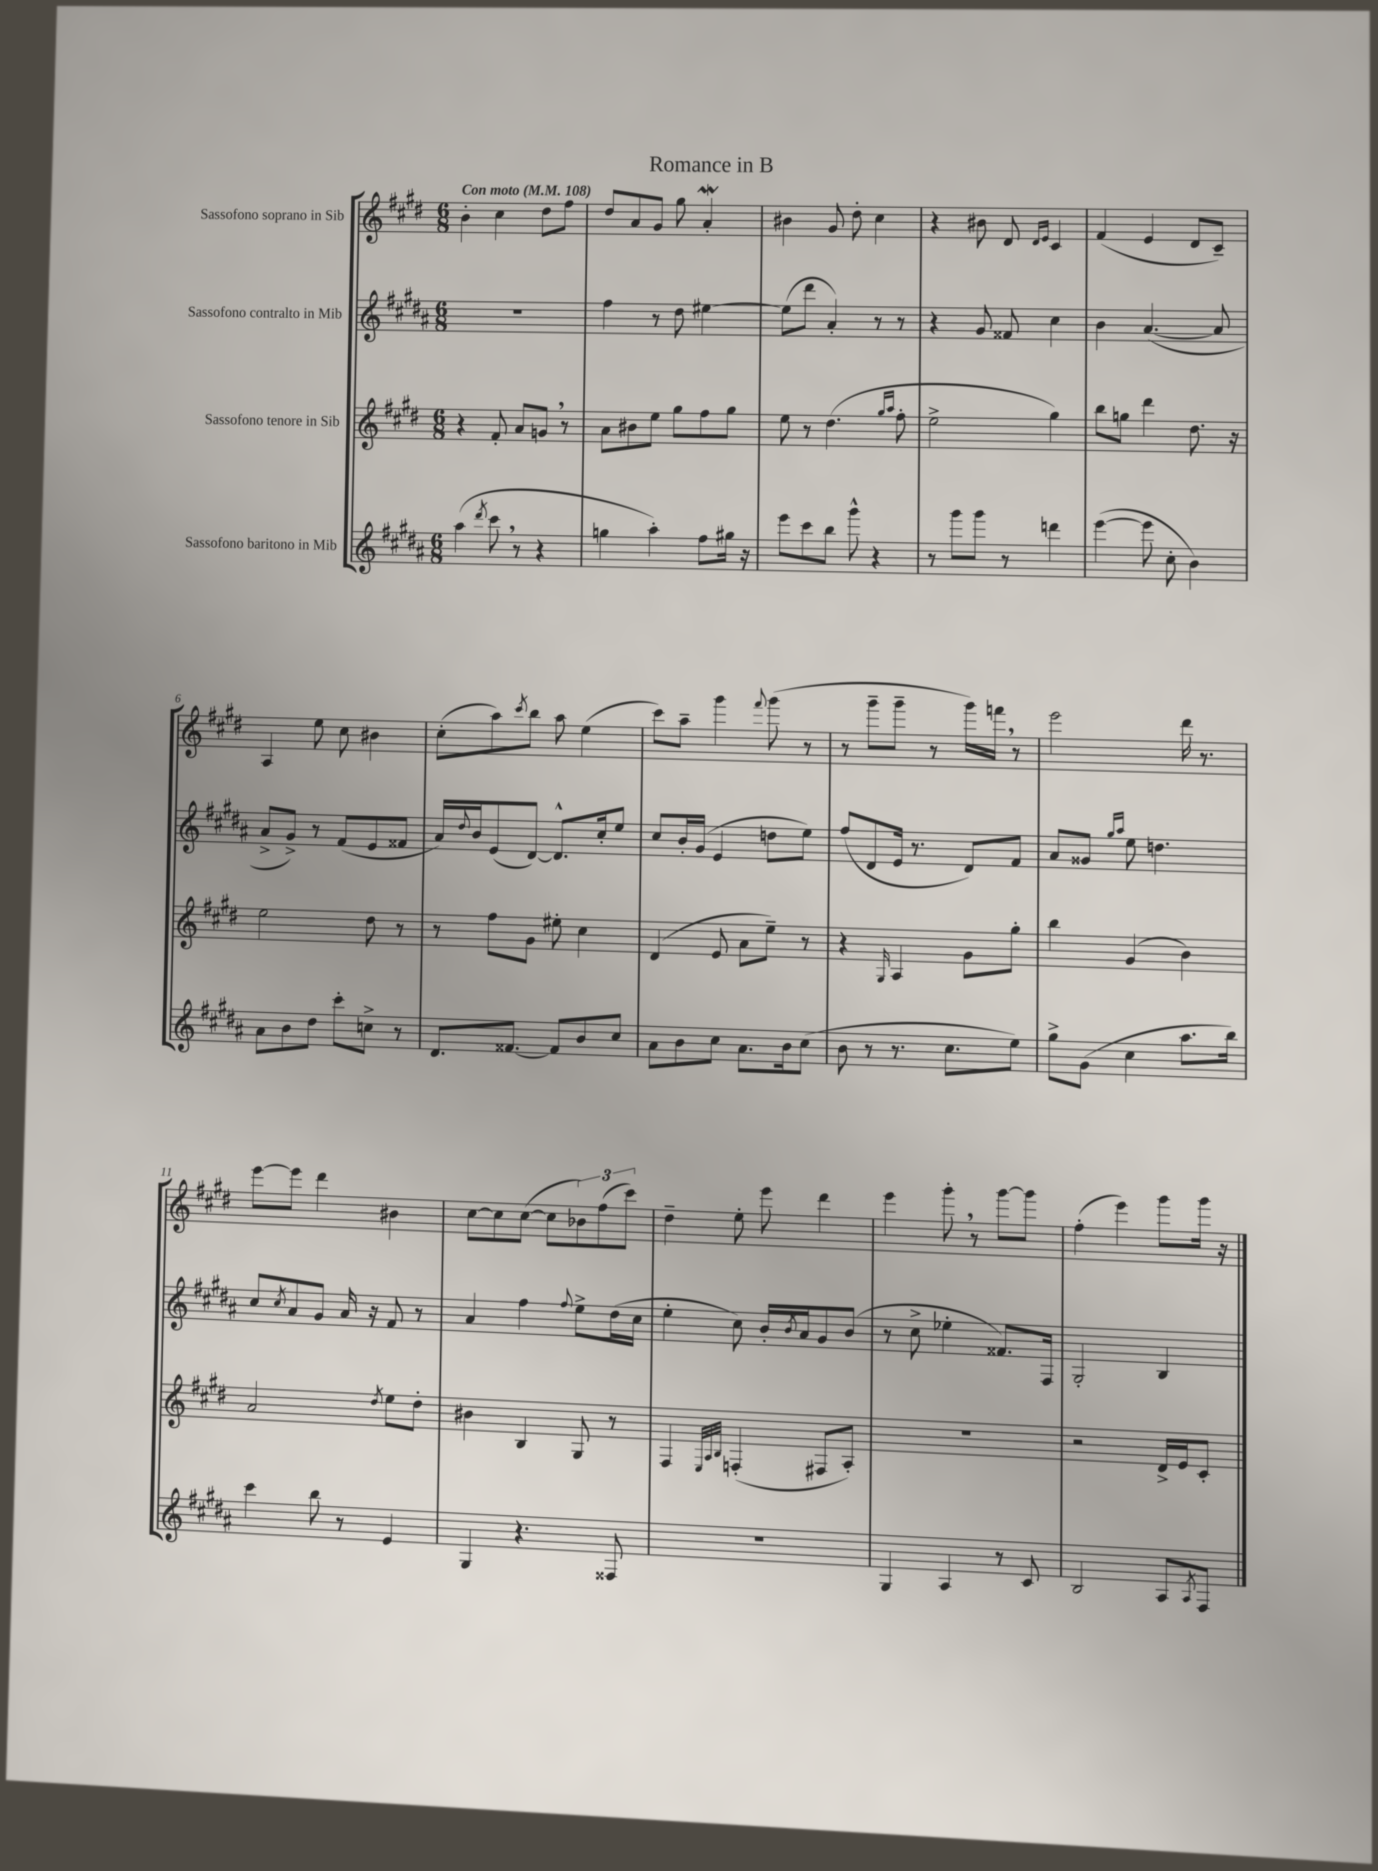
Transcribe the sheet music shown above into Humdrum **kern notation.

**kern	**kern	**kern	**kern
*staff4	*staff3	*staff2	*staff1
*clefG2	*clefG2	*clefG2	*clefG2
*k[f#c#g#d#a#]	*k[f#c#g#d#]	*k[f#c#g#d#a#]	*k[f#c#g#d#]
*M6/8	*M6/8	*M6/8	*M6/8
*MM108	*MM108	*MM108	*MM108
(4aa#	4r	2.r	4b'
8qddd#	.	.	.
8ccc#	8f#'	.	4cc#
8r	8a	.	.
4r	8g	.	8dd#
.	8r	.	8ff#
=	=	=	=
4gg	8a	4ff#	8dd#
.	8b#	.	8a
4aa#')	8ee	8r	8g#
.	8gg#	8dd#	8gg#
8ff#	8ff#	[4ee#	4a'
16gg#	8gg#	.	.
16r	.	.	.
=	=	=	=
8eee	8ee	(8ee#]	4b#
8ccc#	8r	8ddd#	.
8bb	(4.dd#	4a#')	8g#
8ggg#^^	.	.	8dd#'
4r	.	8r	4cc#
.	16qqgg#	.	.
.	16qqaa	.	.
.	8ff#'	8r	.
=	=	=	=
8r	2ee^	4r	4r
8ggg#	.	.	.
8ggg#	.	8g#	8b#
8r	.	8f##	8d#
.	.	.	16qqd#
.	.	.	16qqe
4ddd	4gg#)	4cc#	4c#
=	=	=	=
([4eee	8bb	4b	(4f#
.	8gg	.	.
8eee]	4ddd#	([4.a#	4e
8cc#'	.	.	.
4b)	8.dd#	.	8d#
.	.	8a#]	8c#~)
.	16r	.	.
=	=	=	=
8a#	2ee	8a#^	4A
8b	.	8g#^)	.
8dd#	.	8r	8ee
8ccc#'	.	(8f#	8cc#
8cc^	8dd#	8e	4b#
8r	8r	8f##	.
=	=	=	=
8.d#	8r	16a#)	(8cc#'
.	.	8qqdd#	.
.	.	16b	.
.	8ff#	(8e	8aa)
[8.f##	.	.	.
.	.	.	8qccc#
.	8g#	[8d#)	8bb
8f##]	8ee#'	8.d#^^]	8aa
8b	4cc#	.	(4ee
.	.	16cc#'	.
8cc#	.	8ee	.
=	=	=	=
8a#	(4d#	8cc#	8ccc#)
8b	.	16b'	8aa~
.	.	(16g#	.
8cc#	8e	4e	4ggg#
8.a#	8a	.	.
.	.	.	8qqfff#
.	8ee~)	8dd	(8ggg#
16b	.	.	.
(8cc#	8r	8ee)	8r
=	=	=	=
8b	4r	(8ff#	8r
8r	.	8d#	8ggg#~
.	16qqG#	.	.
8.r	4A	16e	8ggg#~
.	.	8.r	.
.	.	.	8r
8.cc#	.	.	.
.	8g#	8d#)	16ggg#)
.	.	.	16fff
8ee)	8gg#'	8f#	8r
=	=	=	=
8gg#^	4bb	8a#	2eee
(8g#	.	8g##	.
.	.	16qqgg#	.
.	.	16qqaa#	.
4cc#	(4g#	8ee	.
.	.	4.dd	.
8.aa#	4b)	.	16ddd#
.	.	.	8.r
16bb)	.	.	.
=	=	=	=
4ccc#	2a	8cc#	[8eee
.	.	8qcc#	.
.	.	8a#	8eee]
8bb	.	8g#	4ddd#
8r	.	16a#	.
.	.	16r	.
.	8qdd#	.	.
4e	8ee	8f#	4b#
.	8dd#'	8r	.
=	=	=	=
4G#	4b#	4a#	[8cc#
.	.	.	8cc#]
4.r	4B	4ff#	([8cc#
.	.	.	8cc#]
.	.	8qqff#	.
.	8G#	8ee^	12b-)
.	.	.	(12ff#
8F##	8r	(16dd#	.
.	.	.	12ccc#)
.	.	16cc#	.
=	=	=	=
2.r	4F#	4ee'	4dd#~
.	32qqE	.	.
.	32qqA	.	.
.	32qqB	.	.
.	(4F'	8cc#)	8ee'
.	.	16b'	8eee
.	.	8qb	.
.	.	16a#	.
.	8F#	8g#	4ddd#
.	8A')	(8b	.
=	=	=	=
4G#	2.r	8r	4eee
.	.	8cc#^	.
4A#	.	4ee-'	8ggg#'
.	.	.	8r
8r	.	8.f##)	[8ggg#
8c#	.	.	8ggg#]
.	.	16F#	.
=	=	=	=
2B	2r	2G#'	(4ff#'
.	.	.	4eee)
8A#	16d#^	4B	8ggg#
.	16e	.	.
8qA#	.	.	.
8F#	8c#'	.	16ggg#
.	.	.	16r
==	==	==	==
*-	*-	*-	*-
